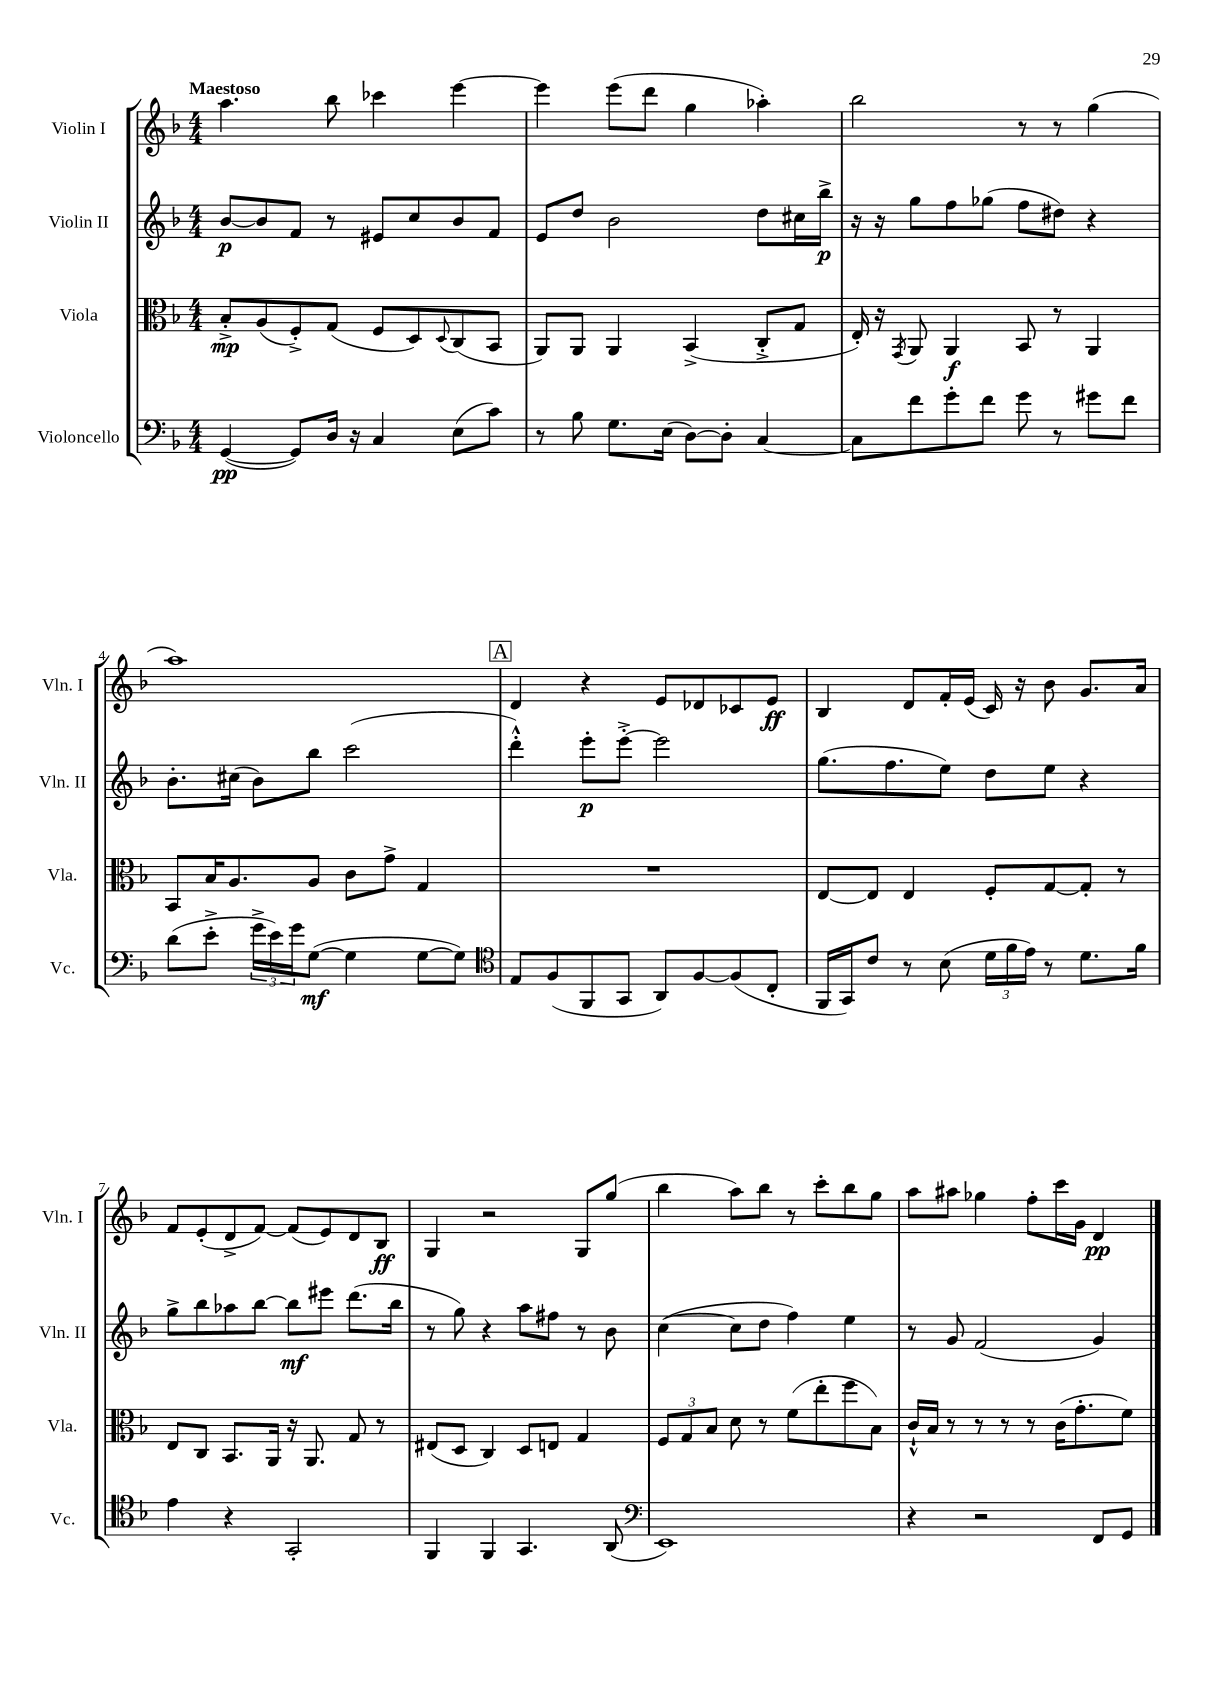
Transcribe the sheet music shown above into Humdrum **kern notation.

**kern	**kern	**kern	**kern
*staff4	*staff3	*staff2	*staff1
*clefF4	*clefC3	*clefG2	*clefG2
*k[b-]	*k[b-]	*k[b-]	*k[b-]
*M4/4	*M4/4	*M4/4	*M4/4
([4GG/	8B-'^/L	[8b-/L	4.aa\
.	(8A/	8b-/]	.
8GG/]L)	8F'^/)	8f/J	.
16D/Jk	(8G/J	8r	8bb-\
16r	.	.	.
4C/	8F/L	8e#/L	4ccc-\
.	8D/)	8cc/	.
.	8qqD/	.	.
(8E\L	(8C/	8b-/	[4eee\
8c\J)	8BB-/J	8f/J	.
=	=	=	=
8r	8AA/L)	8e/L	4eee\]
8B-\	8AA/J	8dd/J	.
8.G\L	4AA/	2b-\	(8eee\L
.	.	.	8ddd\J
(16E\Jk	.	.	.
[8D\L)	(4BB-^/	.	4gg\
8D'\]J	.	.	.
[4C/	8C'^/L	8dd\L	4aa-'\)
.	8G/J	16cc#\L	.
.	.	16bb-^\JJ	.
=	=	=	=
8C\]L	16E'/)	16r	2bb-\
.	16r	16r	.
.	8qGG/	.	.
8f\	8AA/	8gg\L	.
8g'\	4AA/	8ff\	.
8f\J	.	(8gg-\J	.
8g\	8BB-/	8ff\L	8r
8r	8r	8dd#\J)	8r
8g#\L	4AA/	4r	(4gg\
8f\J	.	.	.
=	=	=	=
(8d\L	8BB-/L	8.b-'\L	1aa)
8e'^\J	16B-/K	.	.
.	8.A/	(16cc#\Jk	.
24g^\LL	.	8b-\L)	.
24e\)	.	.	.
24g\J	.	.	.
([8G\J	8A/J	8bb-\J	.
4G\]	8c\L	(2ccc\	.
.	8g^\J	.	.
[8G\L	4G/	.	.
8G\]J)	.	.	.
=	=	=	=
*clefC4	*	*	*
8E/L	1r	4ddd'^^\)	4d/
(8F/	.	.	.
8FF/	.	8eee'\L	4r
8GG/J	.	[8eee'^\J	.
8AA/L)	.	2eee\]	8e/L
[8F/	.	.	8d-/
(8F/]	.	.	8c-/
8C'/J	.	.	8e/J
=	=	=	=
16FF/LL	[8E/L	(8.gg\L	4B-/
16GG/J)	.	.	.
8c/J	8E/]J	.	.
.	.	8.ff\	.
8r	4E/	.	8d/L
(8B-\	.	8ee\J)	16f'/L
.	.	.	(16e/JJ
24d\LL	8F'/L	8dd\L	16c/)
24f\	.	.	.
.	.	.	16r
24e\JJ)	.	.	.
8r	[8G/	8ee\J	8b-\
8.d\L	8G'/]J	4r	8.g/L
.	8r	.	.
16f\Jk	.	.	16a/Jk
=	=	=	=
4e\	8E/L	8gg^\L	8f/L
.	8C/J	8bb-\	(8e'/
4r	8.BB-/L	8aa-\	8d^/
.	.	[8bb-\J	[8f/J)
.	16AA/Jk	.	.
2GG'/	16r	8bb-\]L	(8f/]L
.	8.AA/	.	.
.	.	8eee#\J	8e/)
.	8G/	(8.ddd\L	8d/
.	8r	.	8B-/J
.	.	16bb-\Jk	.
=	=	=	=
4FF/	(8E#/L	8r	4G/
.	8D/J	8gg\)	.
4FF/	4C/)	4r	2r
4.GG/	8D/L	8aa\L	.
.	8E/J	8ff#\J	.
.	4G/	8r	8G/L
(8AA/	.	8b-\	(8gg/J
=	=	=	=
*clefF4	*	*	*
1EE)	12F/L	([4cc\	4bb-\
.	12G/	.	.
.	12B-/J	.	.
.	8d\	8cc\]L	8aa\L)
.	8r	8dd\J	8bb-\J
.	(8f\L	4ff\)	8r
.	8ee'\	.	8ccc'\L
.	8ff\	4ee\	8bb-\
.	8B-\J)	.	8gg\J
=	=	=	=
4r	16c`^^/LL	8r	8aa\L
.	16B-/JJ	.	.
.	8r	8g/	8aa#\J
2r	8r	(2f/	4gg-\
.	8r	.	.
.	8r	.	8ff'\L
.	(16c\LK	.	16ccc\L
.	8.g'\	.	16g\JJ
8FF/L	.	4g/)	4d/
8GG/J	8f\J)	.	.
==	==	==	==
*-	*-	*-	*-
